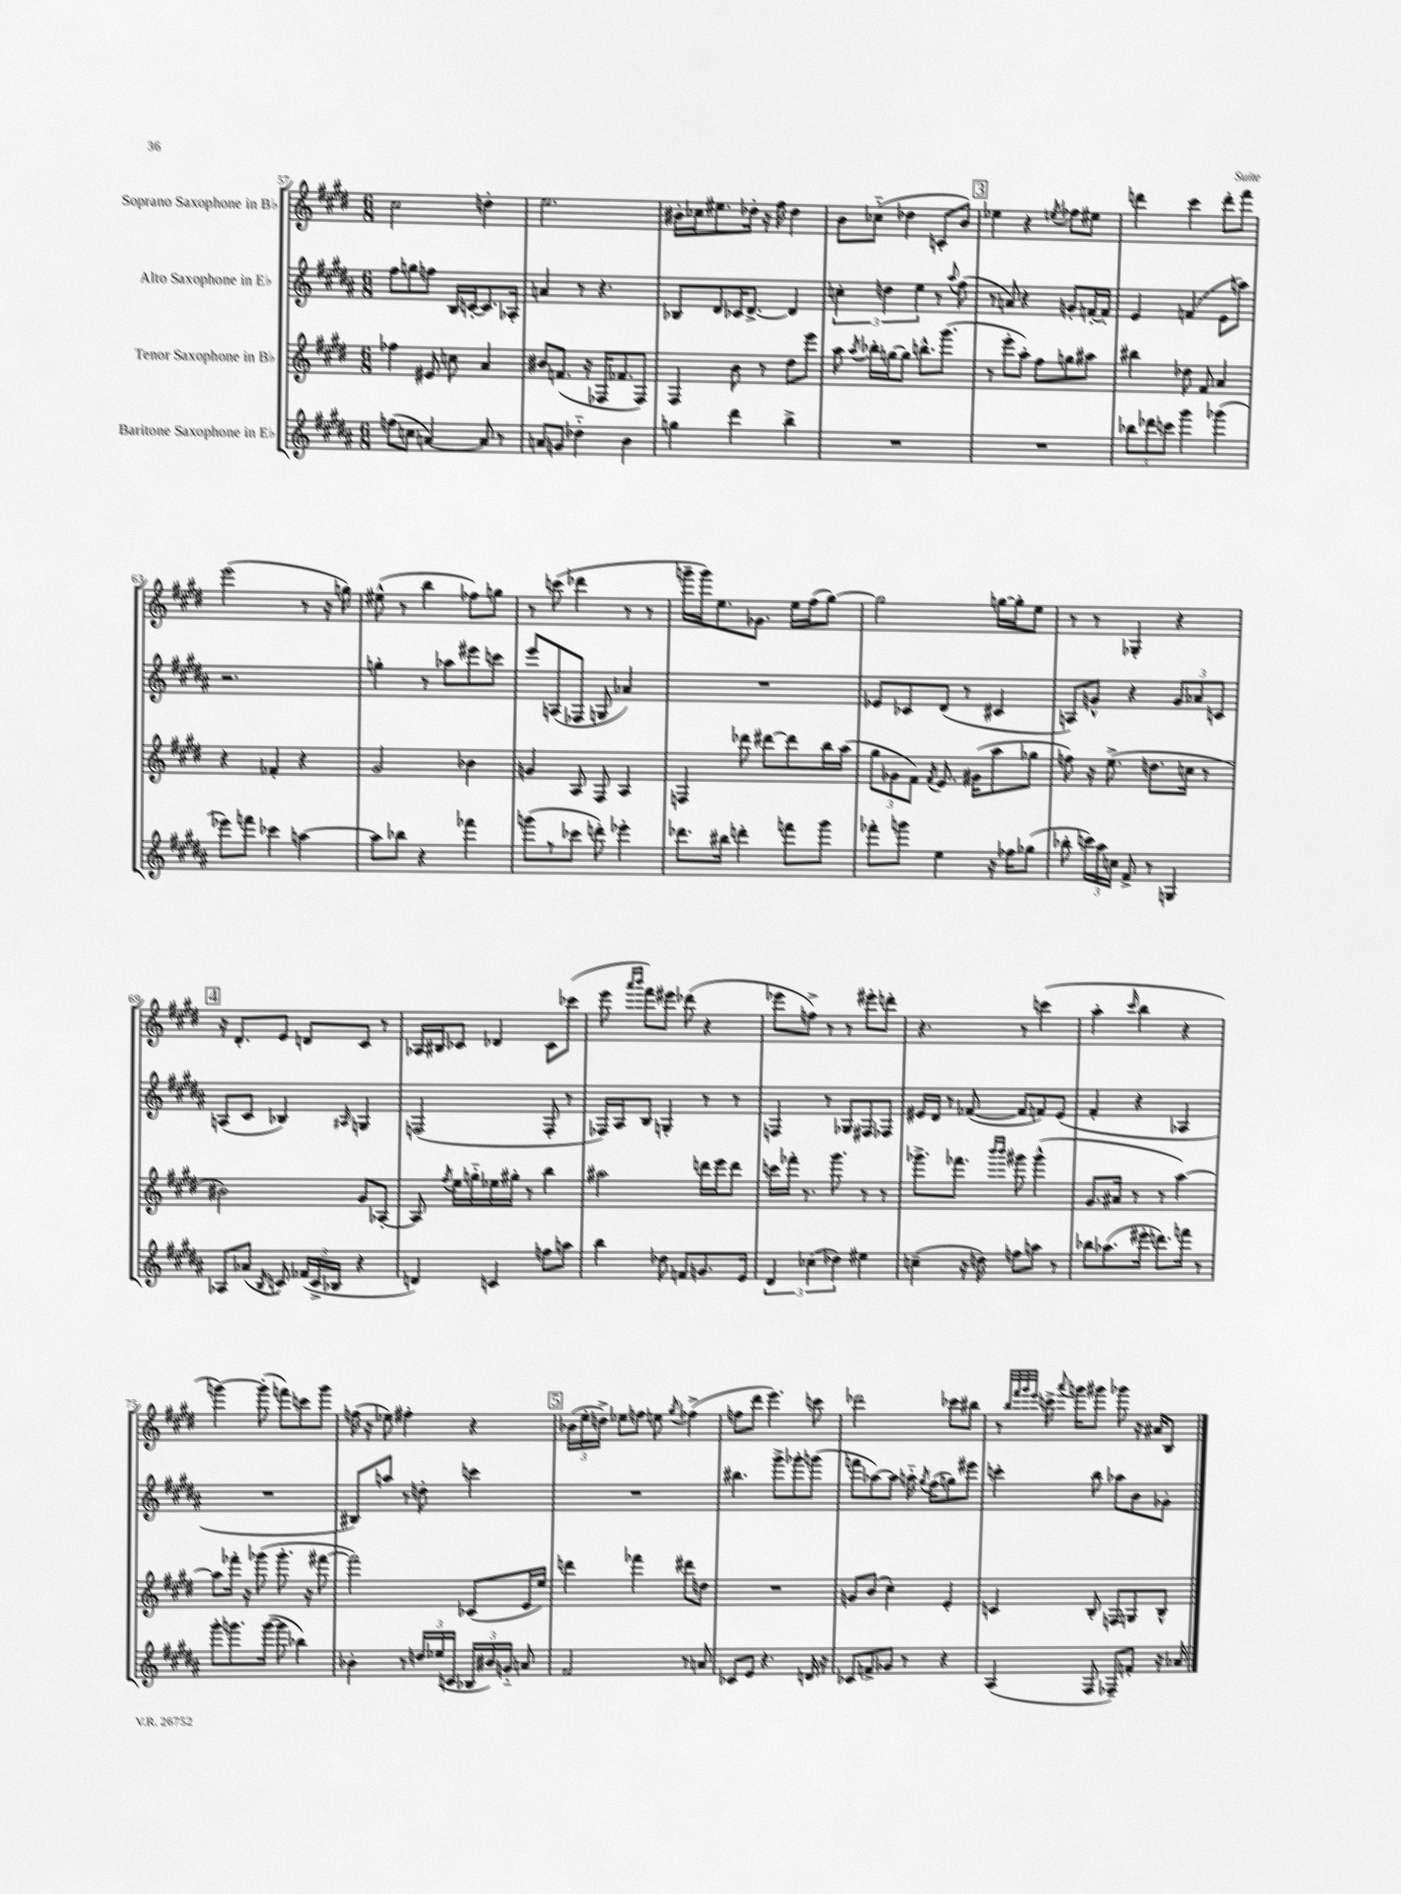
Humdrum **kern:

**kern	**kern	**kern	**kern
*part4	*part3	*part2	*part1
*staff4	*staff3	*staff2	*staff1
*I"Baritone Saxophone in E♭	*I"Tenor Saxophone in B♭	*I"Alto Saxophone in E♭	*I"Soprano Saxophone in B♭
*clefG2	*clefG2	*clefG2	*clefG2
*k[f#c#g#d#a#]	*k[f#c#g#d#]	*k[f#c#g#d#a#]	*k[f#c#g#d#]
*M6/8	*M6/8	*M6/8	*M6/8
=57	=57	=57	=57
(8ffn\L	4ff-X\	8ff#\L	2cc#\
8ccn\J	.	8ggn\	.
[4an/)	8e#X/	8ffn\J	.
.	8ccn\	16B/LL	.
.	.	[16cn'/J	.
8a/]	4a/	8.c/]	4ddn'\
8r	.	.	.
.	.	16A-X'/Jk	.
=58	=58	=58	=58
8an/L	8b#X/L	4an/	2.ee\
8gn/J	(8.fn/J	.	.
4dd-X\	.	8r	.
.	16r	.	.
.	16F-X/KL	4.r	.
.	8.f-X/	.	.
4b\	.	.	.
.	8F-/J)	.	.
=59	=59	=59	=59
4ggn\	4F#/	8B-X/L	16b#X'\LL
.	.	.	16cc-X\J
.	.	8d#/	8.ee#X\
4ddd#\	8b\	16c-X/K	.
.	.	[8.d#^/J	16dd-X'\Jk
.	8r	.	16r
.	.	.	16ff#\
4bb^\	8dd#\L	4d#/]	4dd-\
.	8eee\J	.	.
=60	=60	=60	=60
2.r	8aa\	6ccn'\	8b\L
.	8qaa/	.	.
.	16bb-X'\LL	.	(8cc-X\J
.	.	6ddn\	.
.	[16ggn\J	.	.
.	8gg\J]	.	4dd-X\
.	.	6ee\	.
.	8.bbn^^\L	.	.
.	.	8r	8cn'/L
.	(8.ggg#\J	.	.
.	.	8qqaa#/	.
.	.	(8ff#\	8b/J)
!!LO:REH:place=s1:t=3
=61	=61	=61	=61
2.r	8r	8r	4ee-X\
.	8eee'\L	8an/)	.
.	8aa'\J)	4r	4r
.	8ff#\L	.	.
.	.	.	8qeen/
.	8ggn\	8gn'/L	8ff-X\L
.	8aa#X\J	[16fn'/L	8ee#X\J
.	.	16f'/JJ]	.
=62	=62	=62	=62
12bb-X\L	4bb#X\	4e/	4dddn\
12ddd-X\	.	.	.
12cccn\J	.	.	.
4ggg#\	8dd-X\	(4fn/	4ccc#\
.	8f#/	.	.
(4ggg-X\	4a/	8e\L	8ddd'\L
.	.	8aan\J)	8fff#\J
!!LO:LB:g=z
=63	=63	=63	=63
8eee-X\L)	4r	2.r	(2eee\
8fffn\J	.	.	.
4ccc-X\	4f-X'/	.	.
[4aan\	4r	.	8r
.	.	.	16r
.	.	.	16ggn\)
=64	=64	=64	=64
8aa\L]	2g#/	4ggn'\	(8ee#X^^\
8bb-X\J	.	.	8r
4r	.	8r	4bb\
.	.	8aa-X\L	.
4fff-X\	4b-X\	8eee#X\	8ff-X\L)
.	.	8cccn\J	8ggn\J
=65	=65	=65	=65
(8gggn\L	4gn/	8eee/L	8r
8r	.	(8An/	(8cccn\
8ccc-X\J	8A/	8F-X/J	4ddd-X\
8dddn'\)	8F#/	8Gn/	.
4eee-X'\	4A/	4a-X/)	8r
.	.	.	8r
=66	=66	=66	=66
8.ddd-X\L	4Fn/	2.r	16gggn~\LL
.	.	.	16ggg\J)
.	.	.	8.ee\
16bb#X\Jk	.	.	.
4dddn'\	8ddd-X\	.	.
.	.	.	8.g-X\J
.	[8ddd#X\L	.	.
8fffn\L	8ddd#\]	.	16ee\LL
.	.	.	(16ff#\J
8ggg#\J	16bb\L	.	[8gg#\J)
.	(16aa\JJ	.	.
=67	=67	=67	=67
8fff-X'\L	12gg#\L	8e-X/L	2gg#\]
.	12g-X\	.	.
8gggn\J	.	8c-X/	.
.	12f#\J)	.	.
.	8qf#/	.	.
4ee\	8.e/	(8d#/J	.
.	.	8r	.
.	(16g#X\KL	.	.
16r	8aa\	4c#X/	[16ggn\LL
16ff-X\KL	.	.	16gg'\J]
(8gg-X\J	8gg-X\J	.	8ee\J
=68	=68	=68	=68
8bb-X'\	8ffn\)	8An/L)	8r
24cccn\LL)	16r	8gn^^/J	8r
24aa#\	.	.	.
.	(8.ee^\	.	.
24ccn\JJ	.	.	.
8f#^/	.	4r	4G-X'/
8r	8.ddn\L	.	.
4Gn/	.	12g/L	4r
.	16ccn\Jk	.	.
.	.	12a-X/	.
.	8r	.	.
.	.	12cn/J	.
!!LO:LB:g=z
!!LO:REH:place=s1:t=4
=69	=69	=69	=69
8A-X/L	2b#X\)	(8An/L	16r
.	.	.	8.d#'/L
(8a-X/J	.	8c#/J	.
8qB/	.	.	.
8cn/)	.	4B-X/)	8e/J
(24f-X/LL	.	.	8dn/L
24c^/	.	.	.
24B-X/JJ	.	.	.
.	.	16qqA#X/	.
4r	8g#/L	4Gn/	8c#/J
.	[8A-X'/J	.	8r
=70	=70	=70	=70
4dn/)	8A-/]	(2Fn/	16A-X/LL
.	.	.	16B#X/J
.	8qff#/	.	.
.	16ee\LL	.	8c-X/J
.	16ggn\	.	.
4cn/	16ee-X\	.	4d-X/
.	16gg#X'\JJ	.	.
.	8r	.	.
8ffn\L	4bb\	8F'/	8c-\L
8aan\J	.	8r	(8ccc-X\J
=71	=71	=71	=71
4bb\	2aa#X\	16F-X/LL)	8eee\
.	.	16A#/J	.
.	.	.	16qqaaa/LL
.	.	.	16qqbbb/JJ
.	.	8B/J	8fff#\L)
8dd-X\	.	4Gn'/	8eee#X\J
8fn/L	.	.	(8ddd-X\
8.gn/	16dddn\LL	8r	4r
.	16eee\J	.	.
.	8ddd\J	8r	.
16e/Jk	.	.	.
=72	=72	=72	=72
6d#/	16cccn\LL	4Fn/	8eee-X\L
.	16fff-X'\JJ	.	.
.	8.r	.	8ffn^\J)
(6cc-X\	.	.	.
.	.	8r	8r
.	8.ggg#\	.	.
6dd-X\)	.	.	.
.	.	8G-X/L	8r
4ee#X\	8r	8F#X/	8eee#X'\L
.	8r	8F-X/J	8dddn'\J
=73	=73	=73	=73
(4ccn~\	8.ggg-X^\L	16e#X/LL	4.r
.	.	16d#/JJ	.
.	.	8r	.
.	8.fff-X\J	.	.
16r	.	([8f-X/	.
16ddn\)	.	.	.
.	16qqbbb/LL	.	.
.	16qqbbb/JJ	.	.
8ffn\L	8ggg#X\	8f-/L]	8r
8aan\J	(4ggg#^^\	8fn/)	(4cccn\
8r	.	(8e#/J	.
=74	=74	=74	=74
8bb-X\L	8.g#/L	4f#'/	4aa'\
(8.aa-X\	.	.	.
.	16a#X/Jk	.	.
.	.	.	16qqccc#/
.	8r	4r	4bb\
16eee#X'\Jk	.	.	.
8.dddn\L)	8r	.	.
.	[4aa\)	4A-X/	4r
16fffn\Jk	.	.	.
8r	.	.	.
!!LO:LB:g=z
=75	=75	=75	=75
8ggg#'\L	8aa\L]	2.r	[4gggn\)
8.gggn\	16fff-X'\Jk	.	.
.	16r	.	.
.	(8ggg-X\	.	(8ggg'\]
([16ggg\Jk	.	.	.
8ggg\]	8.ggg-'\	.	8fffn\L)
4bb-X\)	.	.	8cccn\
.	16r	.	.
.	[8fff#X\	.	8ggg\J
=76	=76	=76	=76
4b-X'\	2fff#\])	8B#X/L)	(16ffn\
.	.	.	16r
.	.	8aan/J	8ee-X\)
8r	.	8r	4ff#X'\
24ddn/LL	.	8ddn'\	.
(24ee-X/	.	.	.
24cn/JJ	.	.	.
24B-X/LL	(8c-X/L	4cccn\	4r
24b#X/)	.	.	.
24gn/JJ	.	.	.
8an/	16e/L	.	.
.	16ee/JJ)	.	.
!!LO:REH:place=s1:t=5
=77	=77	=77	=77
2f#/	4dddn\	2.r	(24b-X\LL
.	.	.	24ee'\
.	.	.	24ddn^\JJ)
.	.	.	8ee-X\L
.	4fff-X\	.	8ffn\J
.	.	.	8een\
.	.	.	8qgg#/
8r	8ddd#X\L	.	(4ff-X^\
8an/	8ddn\J	.	.
=78	=78	=78	=78
8c-X/L	2.r	4.bb#X\	8ffn\L
8e/J	.	.	8ddd#\J
4.r	.	.	4.eee\)
.	.	8ggg#^\L	.
.	.	8ggg-X'\	.
16dn/	.	(8gggn\J	8cccn\
16r	.	.	.
=79	=79	=79	=79
8c-X/L	8gn/L	8fffn\L	2ddd-X\
8fn^/	(8b/J	[8aa-X\)	.
8g-X/J	4cc#'\)	8aa-\J]	.
8r	.	16aan\	.
.	.	8qgg#/	.
.	.	(16ff#\KL	.
4r	4e'/	8ggn\)	8ccc-X\L
.	.	8eee#X\J	8bb#X\J
=80	=80	=80	=80
(4A#/	4cn/	4cccn'\	8r
.	.	.	32qqbb/LLL
.	.	.	32qqfff#/
.	.	.	32qqggg#/
.	.	.	32qqeee/JJJ
.	.	.	16cccn^\
.	.	.	8qqaaa/
.	.	.	16gggn\KL
8F#/	8B'/	8bb\	8ggg#X\J
8F-X~/L)	8Fn/L	8aa-X\L	8ggg-X\
8fn'/J	8Gn/	8b\	16r
.	.	.	16a#X/KL
16r	8B^^/J	8g-X'\J	8B/J
16a-X/	.	.	.
==	==	==	==
*-	*-	*-	*-
